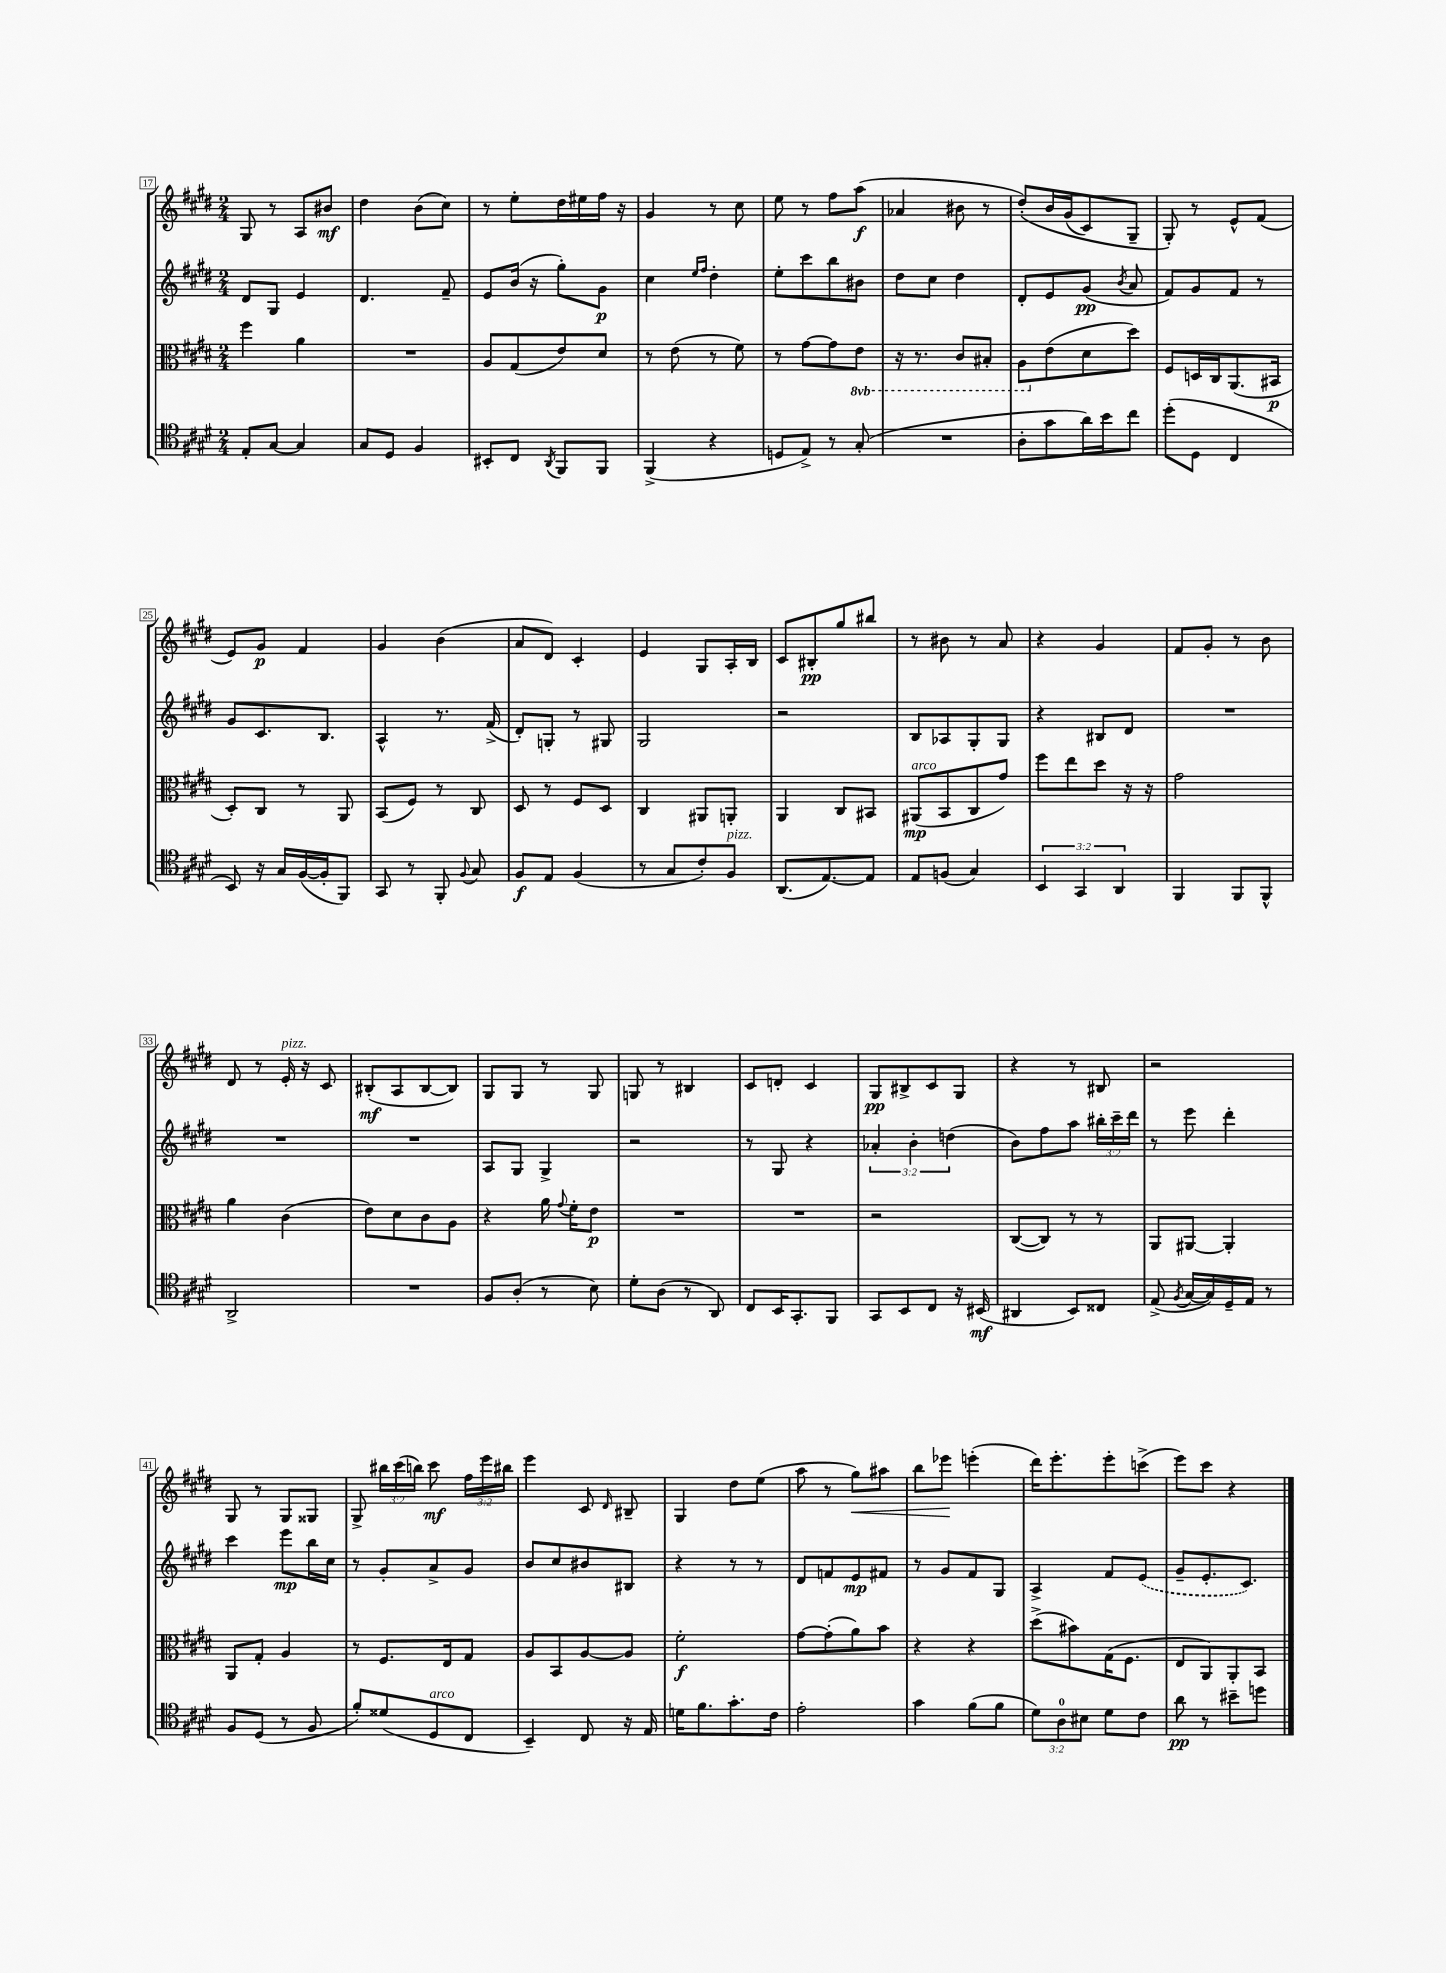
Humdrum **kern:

**kern	**dynam	**kern	**dynam	**kern	**dynam	**kern	**dynam
*part4	*part4	*part3	*part3	*part2	*part2	*part1	*part1
*staff4	*staff4	*staff3	*staff3	*staff2	*staff2	*staff1	*staff1
*clefC4	*	*clefC3	*	*clefG2	*	*clefG2	*
*k[f#c#g#d#]	*	*k[f#c#g#d#]	*	*k[f#c#g#d#]	*	*k[f#c#g#d#]	*
*M2/4	*	*M2/4	*	*M2/4	*	*M2/4	*
=17	=17	=17	=17	=17	=17	=17	=17
8E'/L	.	4ff#\	.	8d#/L	.	8G#/	.
[8G#/J	.	.	.	8G#/J	.	8r	.
4G#/]	.	4a\	.	4e/	.	8A/L	.
.	.	.	.	.	.	8b#X/J	mf
=18	=18	=18	=18	=18	=18	=18	=18
8G#/L	.	2r	.	4.d#/	.	4dd#\	.
8D#/J	.	.	.	.	.	.	.
4F#/	.	.	.	.	.	(8b\L	.
.	.	.	.	8f#~/	.	8cc#\J)	.
=19	=19	=19	=19	=19	=19	=19	=19
8BB#X'/L	.	8A/L	.	8e/L	.	8r	.
8C#/J	.	(8G#/	.	(16b/Jk	.	8ee'\L	.
.	.	.	.	16r	.	.	.
8qAA/	.	.	.	.	.	.	.
8FF#/L	.	8e/)	.	8gg#'\L)	.	16dd#\L	.
.	.	.	.	.	.	16ee#X\	.
8FF#/J	.	8d#/J	.	8g#\J	p	16ff#\JJ	.
.	.	.	.	.	.	16r	.
=20	=20	=20	=20	=20	=20	=20	=20
(4FF#^/	.	8r	.	4cc#\	.	4g#/	.
.	.	(8e\	.	.	.	.	.
.	.	.	.	16qqee/LL	.	.	.
.	.	.	.	16qqff#/JJ	.	.	.
4r	.	8r	.	4dd#'\	.	8r	.
.	.	8f#\)	.	.	.	8cc#\	.
=21	=21	=21	=21	=21	=21	=21	=21
8Dn/L	.	8r	.	8ee'\L	.	8ee\	.
8E^/J)	.	[8g#\L	.	8ccc#\	.	8r	.
8r	.	8g#\]	.	8bb\	.	8ff#\L	.
*	*	*8ba	*	*	*	*	*
(8G#'/	.	8E\J	.	8b#X\J	.	(8aa\J	f
=22	=22	=22	=22	=22	=22	=22	=22
2r	.	16r	.	8dd#\L	.	4a-X/	.
.	.	8.r	.	.	.	.	.
.	.	.	.	8cc#\J	.	.	.
.	.	8C#/L	.	4dd#\	.	8b#X\	.
.	.	8BB#X'/J	.	.	.	8r	.
=23	=23	=23	=23	=23	=23	=23	=23
8A'\L	.	8AA\L	.	8d#'/L	.	(8dd#'/L)	.
*	*	*X8ba	*	*	*	*	*
8g#\	.	(8e\	.	8e/	.	16b/L	.
.	.	.	.	.	.	(16g#/J	.
16a\L)	.	8d#\	.	(8g#/J	pp	8c#/)	.
16b\J	.	.	.	.	.	.	.
.	.	.	.	8qb/	.	.	.
8cc#\J	.	8dd#\J)	.	8a/	.	8G#~/J	.
=24	=24	=24	=24	=24	=24	=24	=24
(8dd#'\L	.	8F#/L	.	8f#/L)	.	8G#'/)	.
8D#\J	.	16Dn/L	.	8g#/	.	8r	.
.	.	16C#/J	.	.	.	.	.
4C#/	.	(8.AA/	.	8f#/J	.	8e^^/L	.
.	.	.	.	8r	.	(8f#/J	.
.	.	16BB#X/Jk	p	.	.	.	.
!!LO:LB:g=z
=25	=25	=25	=25	=25	=25	=25	=25
8BB/)	.	8D#'/L)	.	8g#/L	.	8e/L)	.
16r	.	8C#/J	.	8.c#/	.	8g#/J	p
16G#/LL	.	.	.	.	.	.	.
([16F#/	.	8r	.	.	.	4f#/	.
16F#'/J]	.	.	.	8.B/J	.	.	.
8FF#/J)	.	8AA/	.	.	.	.	.
=26	=26	=26	=26	=26	=26	=26	=26
8GG#/	.	(8BB/L	.	4A^^/	.	4g#/	.
8r	.	8F#/J)	.	.	.	.	.
8FF#'/	.	8r	.	8.r	.	(4b\	.
8qqF#/	.	.	.	.	.	.	.
8G#/	.	8C#/	.	.	.	.	.
.	.	.	.	(16f#^/	.	.	.
=27	=27	=27	=27	=27	=27	=27	=27
8F#/L	f	8D#/	.	8d#'/L)	.	8a/L	.
8E/J	.	8r	.	8Gn'/J	.	8d#/J)	.
(4F#/	.	8F#/L	.	8r	.	4c#'/	.
.	.	8D#/J	.	8G#X/	.	.	.
=28	=28	=28	=28	=28	=28	=28	=28
8r	.	4C#/	.	2G#/	.	4e/	.
8G#/L	.	.	.	.	.	.	.
8c#'/)	.	8AA#X/L	.	.	.	8G#/L	.
!LO:TX:a:i:t=pizz.	!	!	!	!	!	!	!
8F#/J	.	8AAn'/J	.	.	.	16A'/L	.
.	.	.	.	.	.	16B/JJ	.
=29	=29	=29	=29	=29	=29	=29	=29
(8.AA/L	.	4AA/	.	2r	.	8c#/L	.
.	.	.	.	.	.	8B#X'/	pp
[8.E/)	.	.	.	.	.	.	.
.	.	8C#/L	.	.	.	8gg#/	.
8E/J]	.	8BB#X/J	.	.	.	8bb#X/J	.
=30	=30	=30	=30	=30	=30	=30	=30
!	!	!LO:TX:a:i:t=arco	!	!	!	!	!
8E/L	.	(8AA#X/L	mp	8B/L	.	8r	.
(8Fn/J	.	8BB/	.	8A-X/	.	8b#X\	.
4G#/)	.	8C#/	.	8G#'/	.	8r	.
.	.	8g#/J)	.	8G#/J	.	8a/	.
=31	=31	=31	=31	=31	=31	=31	=31
6BB/	.	8ff#\L	.	4r	.	4r	.
.	.	8ee\	.	.	.	.	.
6GG#/	.	.	.	.	.	.	.
.	.	8dd#\J	.	8B#X/L	.	4g#/	.
6AA/	.	.	.	.	.	.	.
.	.	16r	.	8d#/J	.	.	.
.	.	16r	.	.	.	.	.
=32	=32	=32	=32	=32	=32	=32	=32
4FF#/	.	2g#\	.	2r	.	8f#/L	.
.	.	.	.	.	.	8g#'/J	.
8FF#/L	.	.	.	.	.	8r	.
8FF#^^/J	.	.	.	.	.	8b\	.
!!LO:LB:g=z
=33	=33	=33	=33	=33	=33	=33	=33
2AA^/	.	4a\	.	2r	.	8d#/	.
.	.	.	.	.	.	8r	.
!	!	!	!	!	!	!LO:TX:a:i:t=pizz.	!
.	.	(4c#\	.	.	.	16e'/	.
.	.	.	.	.	.	16r	.
.	.	.	.	.	.	8c#/	.
=34	=34	=34	=34	=34	=34	=34	=34
2r	.	8e\L)	.	2r	.	(8B#X'/L	mf
.	.	8d#\	.	.	.	8A/	.
.	.	8c#\	.	.	.	[8B#/	.
.	.	8A\J	.	.	.	8B#/J])	.
=35	=35	=35	=35	=35	=35	=35	=35
8F#/L	.	4r	.	8A/L	.	8G#/L	.
(8A'/J	.	.	.	8G#/J	.	8G#/J	.
8r	.	16a\	.	4G#^/	.	8r	.
.	.	8qqg#/	.	.	.	.	.
.	.	16f#'\KL	.	.	.	.	.
8B\)	.	8e\J	p	.	.	8G#/	.
=36	=36	=36	=36	=36	=36	=36	=36
8d#'\L	.	2r	.	2r	.	8Gn/	.
(8A\J	.	.	.	.	.	8r	.
8r	.	.	.	.	.	4B#X/	.
8AA/)	.	.	.	.	.	.	.
=37	=37	=37	=37	=37	=37	=37	=37
8C#/L	.	2r	.	8r	.	8c#/L	.
16BB/K	.	.	.	8G#/	.	8dn'/J	.
8.GG#'/	.	.	.	.	.	.	.
.	.	.	.	4r	.	4c#/	.
8FF#/J	.	.	.	.	.	.	.
=38	=38	=38	=38	=38	=38	=38	=38
8GG#/L	.	2r	.	6a-X'/	.	8G#/L	pp
8BB/	.	.	.	.	.	8B#X^/	.
.	.	.	.	6b'\	.	.	.
8C#/J	.	.	.	.	.	8c#/	.
.	.	.	.	(6ddn\	.	.	.
16r	.	.	.	.	.	8G#/J	.
(16BB#X/	mf	.	.	.	.	.	.
=39	=39	=39	=39	=39	=39	=39	=39
4AA#X/	.	([8C#/L	.	8b\L)	.	4r	.
.	.	8C#/J])	.	8ff#\	.	.	.
8BB/L)	.	8r	.	8aa\J	.	8r	.
8C##X/J	.	8r	.	24bb#X'\LL	.	8B#X/	.
.	.	.	.	24ccc#~\	.	.	.
.	.	.	.	24ddd#\JJ	.	.	.
=40	=40	=40	=40	=40	=40	=40	=40
(8E^/	.	8AA/L	.	8r	.	2r	.
8qF#/	.	.	.	.	.	.	.
[16G#/LL	.	[8AA#X/J	.	8eee\	.	.	.
16G#/])	.	.	.	.	.	.	.
16D#~/	.	4AA#'/]	.	4ddd#'\	.	.	.
16E/JJ	.	.	.	.	.	.	.
8r	.	.	.	.	.	.	.
!!LO:LB:g=z
=41	=41	=41	=41	=41	=41	=41	=41
8F#/L	.	8AA/L	.	4ccc#\	.	8G#/	.
(8D#/J	.	8G#'/J	.	.	.	8r	.
8r	.	4A/	.	8eee\L	mp	8G#/L	.
8F#/	.	.	.	16bb\L	.	8G##X/J	.
.	.	.	.	16cc#\JJ	.	.	.
=42	=42	=42	=42	=42	=42	=42	=42
8f#'/L)	.	8r	.	8r	.	8G#^/	.
(8d##X/	.	8.F#/L	.	8g#'/L	.	24bb#X\LL	.
.	.	.	.	.	.	(24ccc#\	.
.	.	.	.	.	.	24bbn\JJ)	.
!LO:TX:a:i:t=arco	!	!	!	!	!	!	!
8D#/	.	.	.	8a^/	.	8ccc#\	mf
.	.	16E/k	.	.	.	.	.
8C#/J	.	8G#/J	.	8g#/J	.	24ff#\LL	.
.	.	.	.	.	.	24eee\	.
.	.	.	.	.	.	24bb#X\JJ	.
=43	=43	=43	=43	=43	=43	=43	=43
4BB~/)	.	8A/L	.	8b/L	.	4eee\	.
.	.	8BB/	.	8cc#/	.	.	.
8C#/	.	[8A/	.	8b#X/	.	8c#/	.
.	.	.	.	.	.	16qqd#/	.
16r	.	8A/J]	.	8B#X/J	.	8B#X~/	.
16E/	.	.	.	.	.	.	.
=44	=44	=44	=44	=44	=44	=44	=44
16dn\KL	.	2f#'\	f	4r	.	4G#/	.
8.f#\	.	.	.	.	.	.	.
8.g#'\	.	.	.	8r	.	8dd#\L	.
.	.	.	.	8r	.	(8ee\J	.
16c#\Jk	.	.	.	.	.	.	.
=45	=45	=45	=45	=45	=45	=45	=45
2e'\	.	[8g#\L	.	8d#/L	.	8aa\	.
.	.	(8g#'\]	.	8fn/	.	8r	.
!	!	!	!	!	!	!	!LO:HP:b
.	.	8a\)	.	8e/	mp	8gg#\L)	<
.	.	8b\J	.	8f#X/J	.	8aa#X\J	.
=46	=46	=46	=46	=46	=46	=46	=46
4g#\	.	4r	.	8r	.	8bb\L	.
.	.	.	.	8g#/L	.	8eee-X\J	.
(8f#\L	.	4r	.	8f#/	.	(4eeen'\	[
8f#\J	.	.	.	8G#/J	.	.	.
=47	=47	=47	=47	=47	=47	=47	=47
12d#\L)	.	(8dd#^\L	.	4A^/	.	16ddd#\KL)	.
.	.	.	.	.	.	8.eee'\	.
12A\	.	.	.	.	.	.	.
.	.	8b#X\)	.	.	.	.	.
12B#X\J	.	.	.	.	.	.	.
8d#\L	.	(16G#\K	.	8f#/L	.	8eee'\	.
.	.	8.F#\J	.	.	.	.	.
8c#\J	.	.	.	(8e/J	.	(8cccn^\J	.
=48	=48	=48	=48	=48	=48	=48	=48
8a\	pp	8E/L	.	8g#~/L	.	8eee\L)	.
8r	.	8AA/)	.	8.e'/	.	8ccc#\J	.
8b#X~\L	.	8AA'/	.	.	.	4r	.
.	.	.	.	8.c#/J)	.	.	.
8ddn\J	.	8BB/J	.	.	.	.	.
==	==	==	==	==	==	==	==
*-	*-	*-	*-	*-	*-	*-	*-
